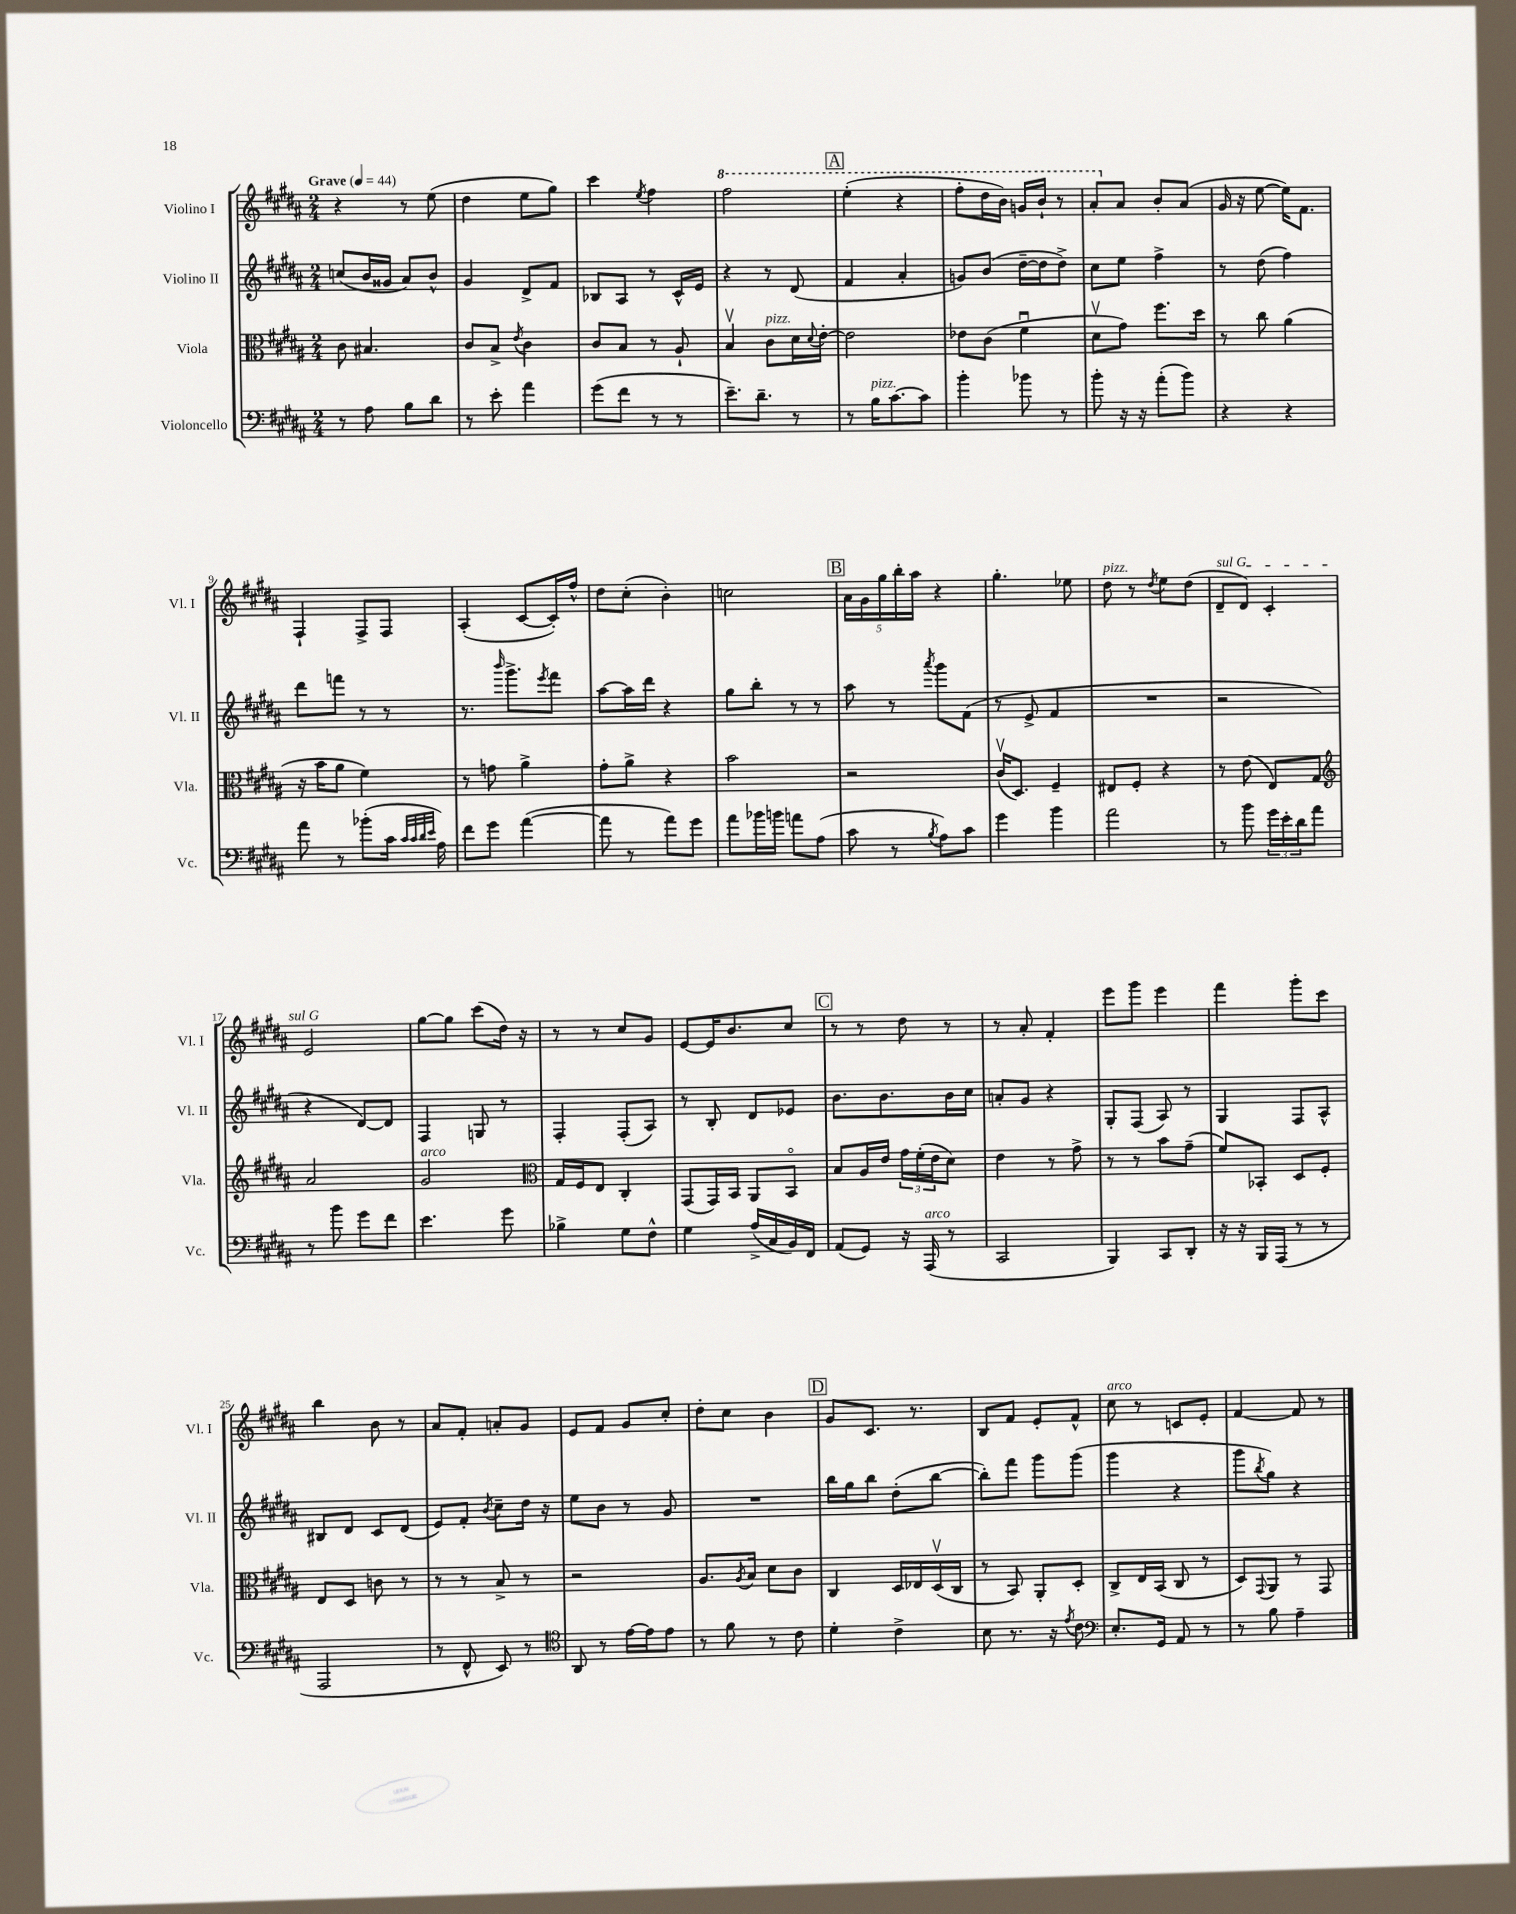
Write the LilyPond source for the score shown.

<<
\new StaffGroup <<
\new Staff = "s0" \with { instrumentName = "Violino I" shortInstrumentName = "Vl. I" } {
    \clef treble \key b \major \numericTimeSignature \time 2/4 \tempo "Grave" 4 = 44
    r4 r8 e''8( |
    dis''4 e''8 gis''8) |
    cis'''4 \acciaccatura { e''8 } fis''4 |
    \ottava #1 fis'''2 |
    \mark \markup { \box "A" } e'''4-.( r4 |
    fis'''8-. dis'''16 b''16) g''16 b''16-! r8 |
    ais''8-. \ottava #0 ais'8 b'8-. ais'8( |
    gis'16 r16 e''8~ e''16) fis'8. |
    fis4-! fis8-> fis8 |
    ais4-.( cis'8~ cis'16-.) fis''16-^ |
    dis''8 cis''8-.( b'4-.) |
    c''2 |
    \mark \markup { \box "B" } \tuplet 5/4 { ais'16 gis'16 gis''16 b''16-. ais''16 } r4 |
    gis''4.-. ees''8 |
    dis''8^\markup { \italic "pizz." } r8 \acciaccatura { dis''8 } e''8 dis''8( |
    \once \override TextSpanner.bound-details.left.text = \markup { \italic "sul G" } dis'8--\startTextSpan dis'8) cis'4-. |
    e'2\stopTextSpan |
    gis''8~ gis''8 cis'''8( dis''16) r16 |
    r8 r8 cis''8 gis'8 |
    e'8~ e'16 b'8. cis''8 |
    \mark \markup { \box "C" } r8 r8 dis''8 r8 |
    r8 ais'8-. fis'4-. |
    e'''8 gis'''8 e'''4 |
    fis'''4 gis'''8-. cis'''8 |
    b''4 b'8 r8 |
    ais'8 fis'8-. a'8-. gis'8 |
    e'8 fis'8 gis'8 cis''8-. |
    dis''8-. cis''8 b'4 |
    \mark \markup { \box "D" } gis'8 cis'8. r8. |
    b8 fis'8 e'8-. fis'8-^ |
    cis''8^\markup { \italic "arco" } r8 c'8 e'8-. |
    fis'4~ fis'8 r8 \bar "|." |
}
\new Staff = "s1" \with { instrumentName = "Violino II" shortInstrumentName = "Vl. II" } {
    \clef treble \key b \major \numericTimeSignature \time 2/4
    c''8( b'16 gisis'16 ais'8) b'8-^ |
    gis'4 dis'8-> fis'8 |
    bes8 ais8 r8 cis'16-^ e'16 |
    r4 r8 dis'8( |
    \mark \markup { \box "A" } fis'4 ais'4-. |
    g'8) b'8( dis''16~-- dis''16 dis''8->) |
    cis''8 e''8 fis''4-> |
    r8 dis''8( fis''4) |
    dis'''8 f'''8 r8 r8 |
    r8. \grace { b'''16 } gis'''8.-> \acciaccatura { e'''8 } fis'''8 |
    ais''8~ ais''16 dis'''16 r4 |
    gis''8 b''8-. r8 r8 |
    \mark \markup { \box "B" } ais''8 r8 \acciaccatura { ais'''8 } gis'''8 fis'8( |
    r8 e'8-> fis'4 |
    R2 |
    r2 |
    r4 dis'8~) dis'8 |
    fis4 g8 r8 |
    fis4-. fis8-.( ais8) |
    r8 b8-. dis'8 ees'8 |
    \mark \markup { \box "C" } b'8. b'8. b'16 cis''16 |
    a'8-. gis'8 r4 |
    gis8-. fis8( ais8) r8 |
    gis4 fis8 ais8-^ |
    bis8 dis'8 cis'8 dis'8( |
    e'8) fis'8-. \acciaccatura { b'8 } cis''8-- dis''16 r16 |
    e''8 b'8 r8 gis'8 |
    R2 |
    \mark \markup { \box "D" } b''16 gis''16 b''8 dis''8-.( b''8~ |
    b''8-.) fis'''8 gis'''8 gis'''8( |
    gis'''4 r4 |
    gis'''8 \acciaccatura { b''8 } gis''8) r4 \bar "|." |
}
\new Staff = "s2" \with { instrumentName = "Viola" shortInstrumentName = "Vla." } {
    \clef alto \key b \major \numericTimeSignature \time 2/4
    cis'8 bis4. |
    cis'8 b8-> \acciaccatura { e'8 } cis'4 |
    cis'8 b8 r8 ais8-! |
    b4\upbow cis'8^\markup { \italic "pizz." } dis'16 \appoggiatura { dis'8 } e'16~-. |
    \mark \markup { \box "A" } e'2 |
    ees'8 cis'8( fis'4\downbow |
    dis'8\upbow gis'8) fis''8. dis''16 |
    r8 cis''8 ais'4( |
    r16 b'16 ais'8 fis'4) |
    r8 g'8 ais'4-> |
    gis'8-. ais'8-> r4 |
    b'2 |
    \mark \markup { \box "B" } r2 |
    cis'16\upbow( dis8.) fis4-- |
    eis8 fis8-. r4 |
    r8 e'8( e8) gis8 |
    \clef treble ais'2 |
    gis'2^\markup { \italic "arco" } |
    \clef alto gis16 fis16 e8 cis4-. |
    gis,8( gis,16) b,16 ais,8 b,8\flageolet |
    \mark \markup { \box "C" } b8 ais16 e'16 \tuplet 3/2 { gis'16 fis'16-.( e'16 } dis'8) |
    e'4 r8 gis'8-> |
    r8 r8 b'8 gis'8--( |
    fis'8) bes,8-. dis8 fis8-. |
    e8 dis8 c'8 r8 |
    r8 r8 b8-> r8 |
    r2 |
    ais8. \acciaccatura { ais8 } b16 dis'8 cis'8 |
    \mark \markup { \box "D" } cis4 dis16 ees16 dis16\upbow( cis16 |
    r8 b,8) ais,8-. dis8-. |
    cis8-> e16 b,16( cis8 r8 |
    dis8) \appoggiatura { gis,8 } ais,8 r8 gis,8 \bar "|." |
}
\new Staff = "s3" \with { instrumentName = "Violoncello" shortInstrumentName = "Vc." } {
    \clef bass \key b \major \numericTimeSignature \time 2/4
    r8 ais8 b8 dis'8 |
    r8 e'8-. ais'4 |
    gis'8( fis'8 r8 r8 |
    e'8.--) dis'8.-- r8 |
    \mark \markup { \box "A" } r8 b16^\markup { \italic "pizz." } cis'8.~ cis'8 |
    b'4-. bes'8 r8 |
    b'8-. r16 r16 ais'8-.( b'8) |
    r4 r4 |
    ais'8 r8 bes'8-.( cis'16 \grace { cis'32 cis'32 dis'32 e'32 } ais16) |
    fis'8 gis'8 ais'4~( |
    ais'8 r8 ais'8) gis'8 |
    ais'8 bes'16 b'16 a'8 ais8( |
    \mark \markup { \box "B" } cis'8 r8 \acciaccatura { b8 } ais8) cis'8 |
    gis'4 b'4 |
    ais'2 |
    r8 b'8 \tuplet 3/2 { gis'16 e'16-. dis'16 } ais'8 |
    r8 b'8 gis'8 fis'8 |
    e'4. gis'8 |
    bes4-> gis8 fis8-^ |
    gis4 ais16->( cis16 b,16) fis,16 |
    \mark \markup { \box "C" } ais,8( gis,8) r16 ais,,16^\markup { \italic "arco" }( r8 |
    cis,2 |
    b,,4) cis,8 dis,8-. |
    r16 r16 b,,16 ais,,16( r8 r8 |
    ais,,2 |
    r8 fis,8-^ e,8) r8 |
    \clef tenor ais,8 r8 e'16~ e'16 e'8 |
    r8 fis'8 r8 cis'8 |
    \mark \markup { \box "D" } dis'4-. cis'4-> |
    b8 r8. r16 \acciaccatura { e'8 } cis'8 |
    \clef bass e8.-. gis,16 ais,8 r8 |
    r8 b8 ais4-- \bar "|." |
}
>>
>>
